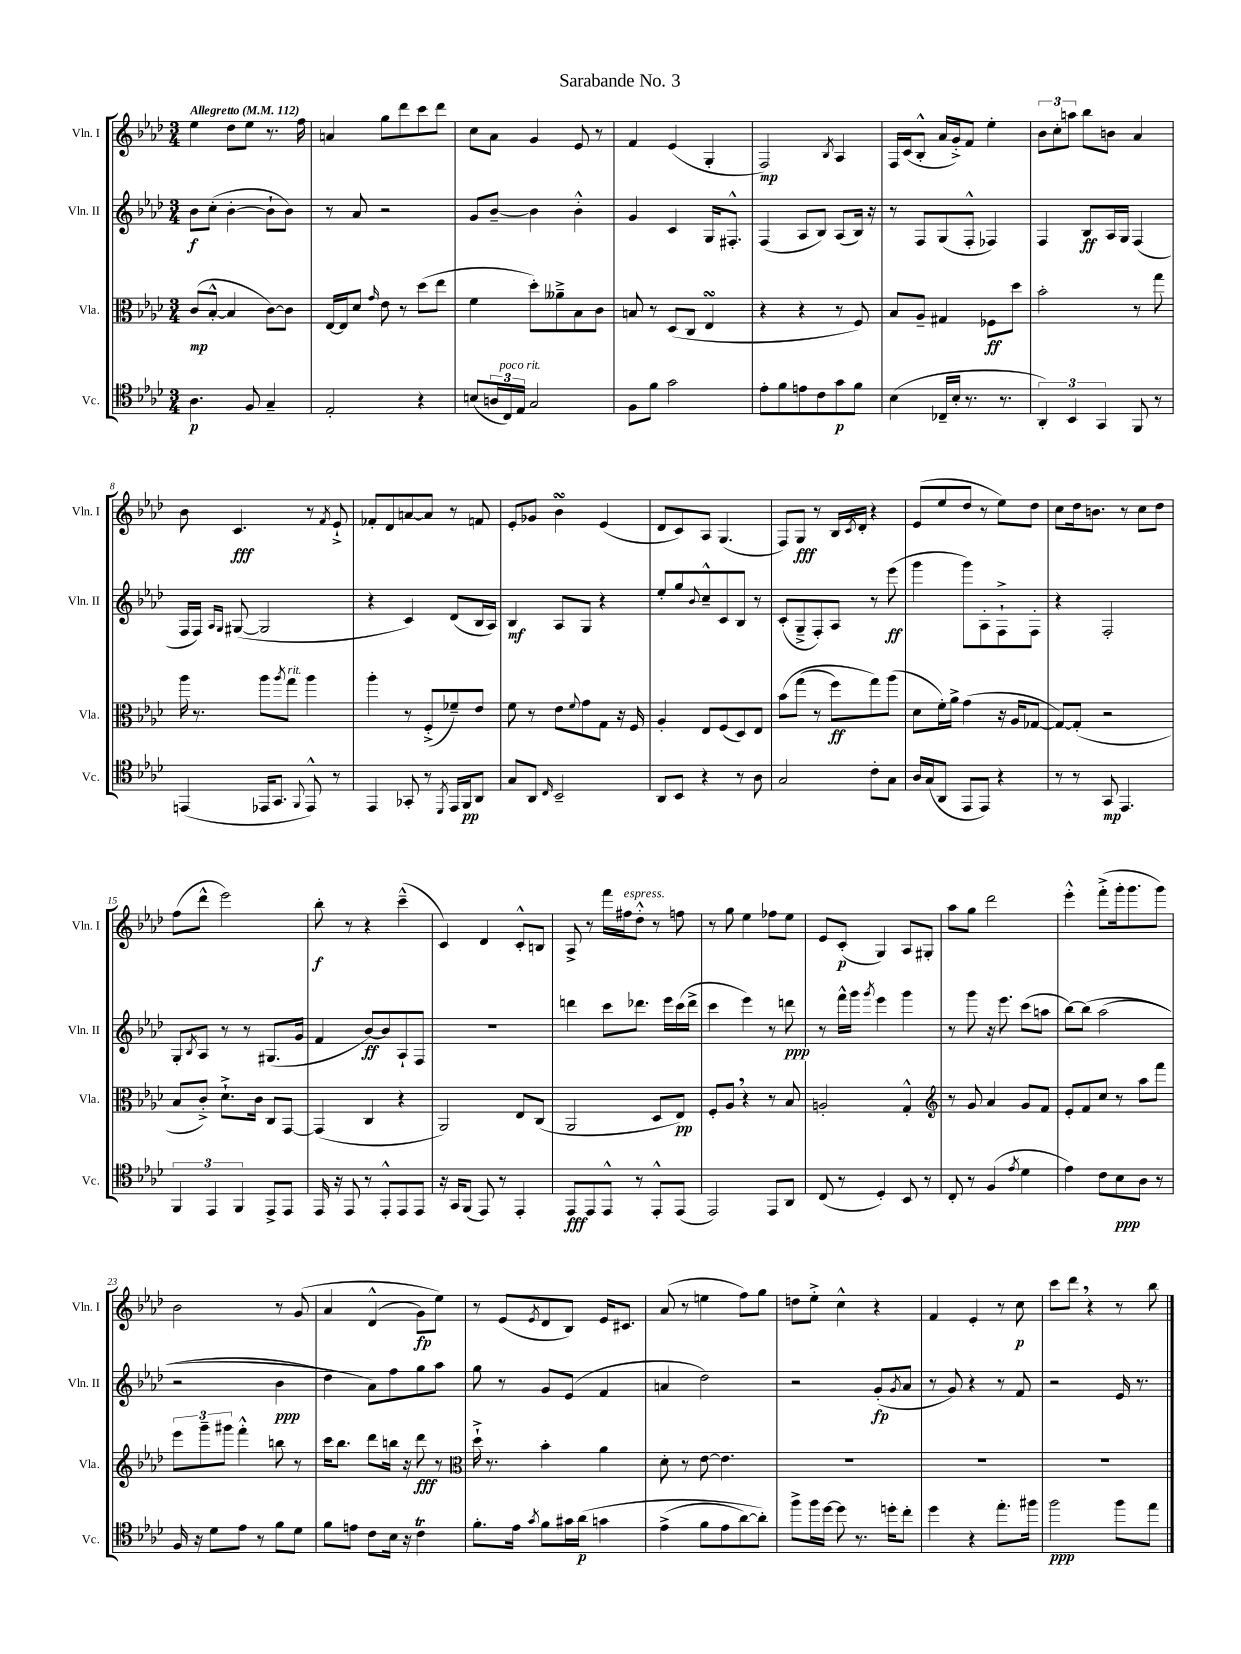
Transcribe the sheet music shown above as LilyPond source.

\header { title = "Sarabande No. 3" }
<<
\new StaffGroup <<
\new Staff = "s0" \with { instrumentName = "Vln. I" shortInstrumentName = "Vln. I" } {
    \clef treble \key aes \major \numericTimeSignature \time 3/4 \tempo "Allegretto" 4 = 112
    ees''4 des''8 ees''8 r8. f''16 |
    a'4 g''8 des'''8 c'''8 des'''8 |
    c''8 aes'8 g'4 ees'8 r8 |
    f'4 ees'4( g4-. |
    f2\mp) \acciaccatura { bes8 } aes4 |
    f16 c'16( bes8-.-^ aes'16 g'16-.->) f'8 ees''4-. |
    \tuplet 3/2 { bes'8 c''8-. a''8 } bes''8 b'8 aes'4 |
    bes'8 c'4.\fff r8 \acciaccatura { f'8 } ees'8-!-> |
    fes'8-. des'8 a'8~ a'8 r8 f'8 |
    ees'8-. ges'8 bes'4\turn ees'4( |
    des'8 c'8) aes8 g4.( |
    f8) g8\fff r8 bes16 \acciaccatura { c'8 } des'16-. r4 |
    ees'8( ees''8 des''8 r8 ees''8) des''8 |
    c''8 des''16 b'8. r8 c''8 des''8 |
    f''8( des'''8-^ ees'''2) |
    bes''8-.\f r8 r4 c'''4---^( |
    c'4) des'4 c'8-.-^ b8 |
    aes8-> r8 f'''16 fis''16^\markup { \italic "espress." } des''8-.-^ r8 f''8 |
    r8 g''8 ees''4 fes''8 ees''8 |
    ees'8 c'8-.\p( g4) aes8 gis8-. |
    aes''8 g''8 des'''2 |
    ees'''4-.-^ f'''8-.->( g'''16-. g'''8. g'''8) |
    bes'2 r8 g'8\( |
    aes'4 des'4-^( g'8\fp) ees''8\) |
    r8 ees'8( \acciaccatura { ees'8 } des'8 bes8) ees'16 cis'8. |
    aes'8( r8 e''4 f''8) g''8 |
    d''8 ees''8-.-> c''4-^ r4 |
    f'4 ees'4-. r8 c''8\p |
    c'''8 des'''8 \breathe r4 r8 bes''8 \bar "|." |
}
\new Staff = "s1" \with { instrumentName = "Vln. II" shortInstrumentName = "Vln. II" } {
    \clef treble \key aes \major \numericTimeSignature \time 3/4
    bes'8\f c''8-.( bes'4~-. bes'8-! bes'8) |
    r8 aes'8 r2 |
    g'8 bes'8~-- bes'4 bes'4-.-^ |
    g'4 c'4 g16 fis8.-.-^ |
    f4( aes8 bes8) aes8( bes16) r16 |
    r8 f8 g8( f8-.-^ fes4) |
    f4 bes8\ff aes16 g16 f4( |
    f16 f16) \grace { aes16 g16 } gis8~( gis2 |
    r4 c'4) des'8( bes16 aes16) |
    bes4\mf aes8 g8 r4 |
    ees''8-. g''8 \appoggiatura { bes'8 } c''8---^ c'8 bes8 r8 |
    c'8-.( g8---> f8-.) aes8 r8 ees'''8\ff( |
    g'''4 g'''8) aes8-. f8-!-> f8-. |
    r4 f2-. |
    g8-. \acciaccatura { bes8 } aes8 r8 r8 gis8.( g'16 |
    f'4 bes'8~\ff) bes'8 aes8-! f8 |
    R2. |
    d'''4 c'''8 des'''8. ees'''16 c'''16( des'''16-> |
    c'''4 ees'''4) r8 d'''8\ppp |
    r8 f'''16-^ g'''16 \acciaccatura { g'''8 } ees'''4 g'''4 |
    r8 g'''8 r16 ees'''8. c'''8( a''8 |
    bes''8~) bes''8\( aes''2( |
    r2 bes'4\ppp |
    des''4) aes'8\) f''8 g''8 aes''8 |
    g''8 r8 g'8 ees'8( f'4 |
    a'4 des''2) |
    r2 g'8-.\fp( \acciaccatura { g'8 } aes'8 |
    r8 g'8) r4 r8 f'8 |
    r2 ees'16 r8. \bar "|." |
}
\new Staff = "s2" \with { instrumentName = "Vla." shortInstrumentName = "Vla." } {
    \clef alto \key aes \major \numericTimeSignature \time 3/4
    c'8\mp( bes8~-.-^ bes4 c'8~) c'8 |
    ees16~ ees16 des'8 \grace { g'16 } ees'8 r8 des''8( ees''8 |
    f'4 des''8-.) aeses'8---> bes8 c'8 |
    b8 r8 des8( c8 ees4\turn |
    r4 r4 r8 f8) |
    bes8 aes8-- gis4 fes8\ff des''8 |
    bes'2-. r8 g''8 |
    aes''16 r8. aes''8 \acciaccatura { aes''8 } g''8^\markup { \italic "rit." } aes''4 |
    aes''4-. r8 f8-.->( fes'8--) ees'8 |
    f'8 r8 ees'8 \appoggiatura { f'8 } g'8 g8 r16 f16 |
    aes4-. ees8 f8( des8) ees8 |
    bes'8\( g''8( r8 f''8\ff) g''8\) aes''8( |
    des'8 f'16-.) aes'16-> g'4( r16 aes16 ges8~ |
    ges8~) ges8-.( r2 |
    bes8 c'8-.->) des'8.-!-> c'16 c8 g,8~ |
    g,4( c4 r4 |
    aes,2) ees8 c8( |
    aes,2 des8 ees8\pp) |
    f8-. aes8 \breathe r4 r8 bes8 |
    a2-. g4-.-^ |
    \clef treble r8 g'8 aes'4 g'8 f'8 |
    ees'8-. f'8 c''8 r8 aes''8 f'''8 |
    \tuplet 3/2 { ees'''8 g'''8-- gis'''8 } f'''4-.-^ b''8 r8 |
    c'''16 bes''8. des'''8 b''16 r16 des'''8\fff r8 |
    \clef alto des''16-!-> r8. bes'4-. aes'4 |
    des'8-. r8 ees'8~ ees'4. |
    R2. |
    R2. |
    R2. \bar "|." |
}
\new Staff = "s3" \with { instrumentName = "Vc." shortInstrumentName = "Vc." } {
    \clef tenor \key aes \major \numericTimeSignature \time 3/4
    aes4.\p f8 g4-- |
    ees2-. r4 |
    b8( \tuplet 3/2 { a16 c16^\markup { \italic "poco rit." }) ees16 } g2 |
    f8 f'8 g'2 |
    ees'8-. f'8 e'8 c'8 g'8\p f'8 |
    bes4( ces16-- bes16-. r8. r8. |
    \tuplet 3/2 { aes,4-.) bes,4 g,4 } f,8 r8 |
    e,4( ees,16 g,8. \appoggiatura { f,8 } ees,8-^) r8 |
    ees,4 ges,8-. r8 \acciaccatura { des,8 } ees,16 f,16\pp aes,8 |
    g8 aes,8 \grace { c16 } bes,2-- |
    aes,8 bes,8 r4 r8 aes8 |
    g2 c'8-. g8 |
    aes16 g16( aes,8 ees,8 ees,8) r4 |
    r8 r8 g,8\mp ees,4. |
    \tuplet 3/2 { f,4 ees,4 f,4 } ees,8-> ees,8 |
    ees,16 r16 ees,8 r8 ees,8-.-^ ees,8 ees,8 |
    r16 g,16 f,8( ees,8) r8 ees,4-. |
    ees,8\fff ees,8 ees,8-^ r8 ees,8-.-^ ees,8( |
    ees,2) ees,8 aes,8 |
    c8( r8 des4-.) bes,8 r8 |
    c8-. r8 f4( \acciaccatura { ees'8 } des'4 |
    ees'4) c'8 bes8\ppp aes8 r8 |
    f16 r16 des'8 ees'8 r8 f'8 des'8 |
    f'8 e'8 c'8 bes16 r16 c'4\trill |
    f'8.-. ees'16 \acciaccatura { g'8 } f'8 gis'16 aes'16\p\( g'4 |
    ees'4->( f'8 ees'8 aes'8~) aes'8-.\) |
    f''8-> f''16 des''16~ des''8 r8. d''16-. c''8-. |
    des''4 r4 ees''8.-. fis''16 |
    f''2\ppp f''8 ees''8 \bar "|." |
}
>>
>>
